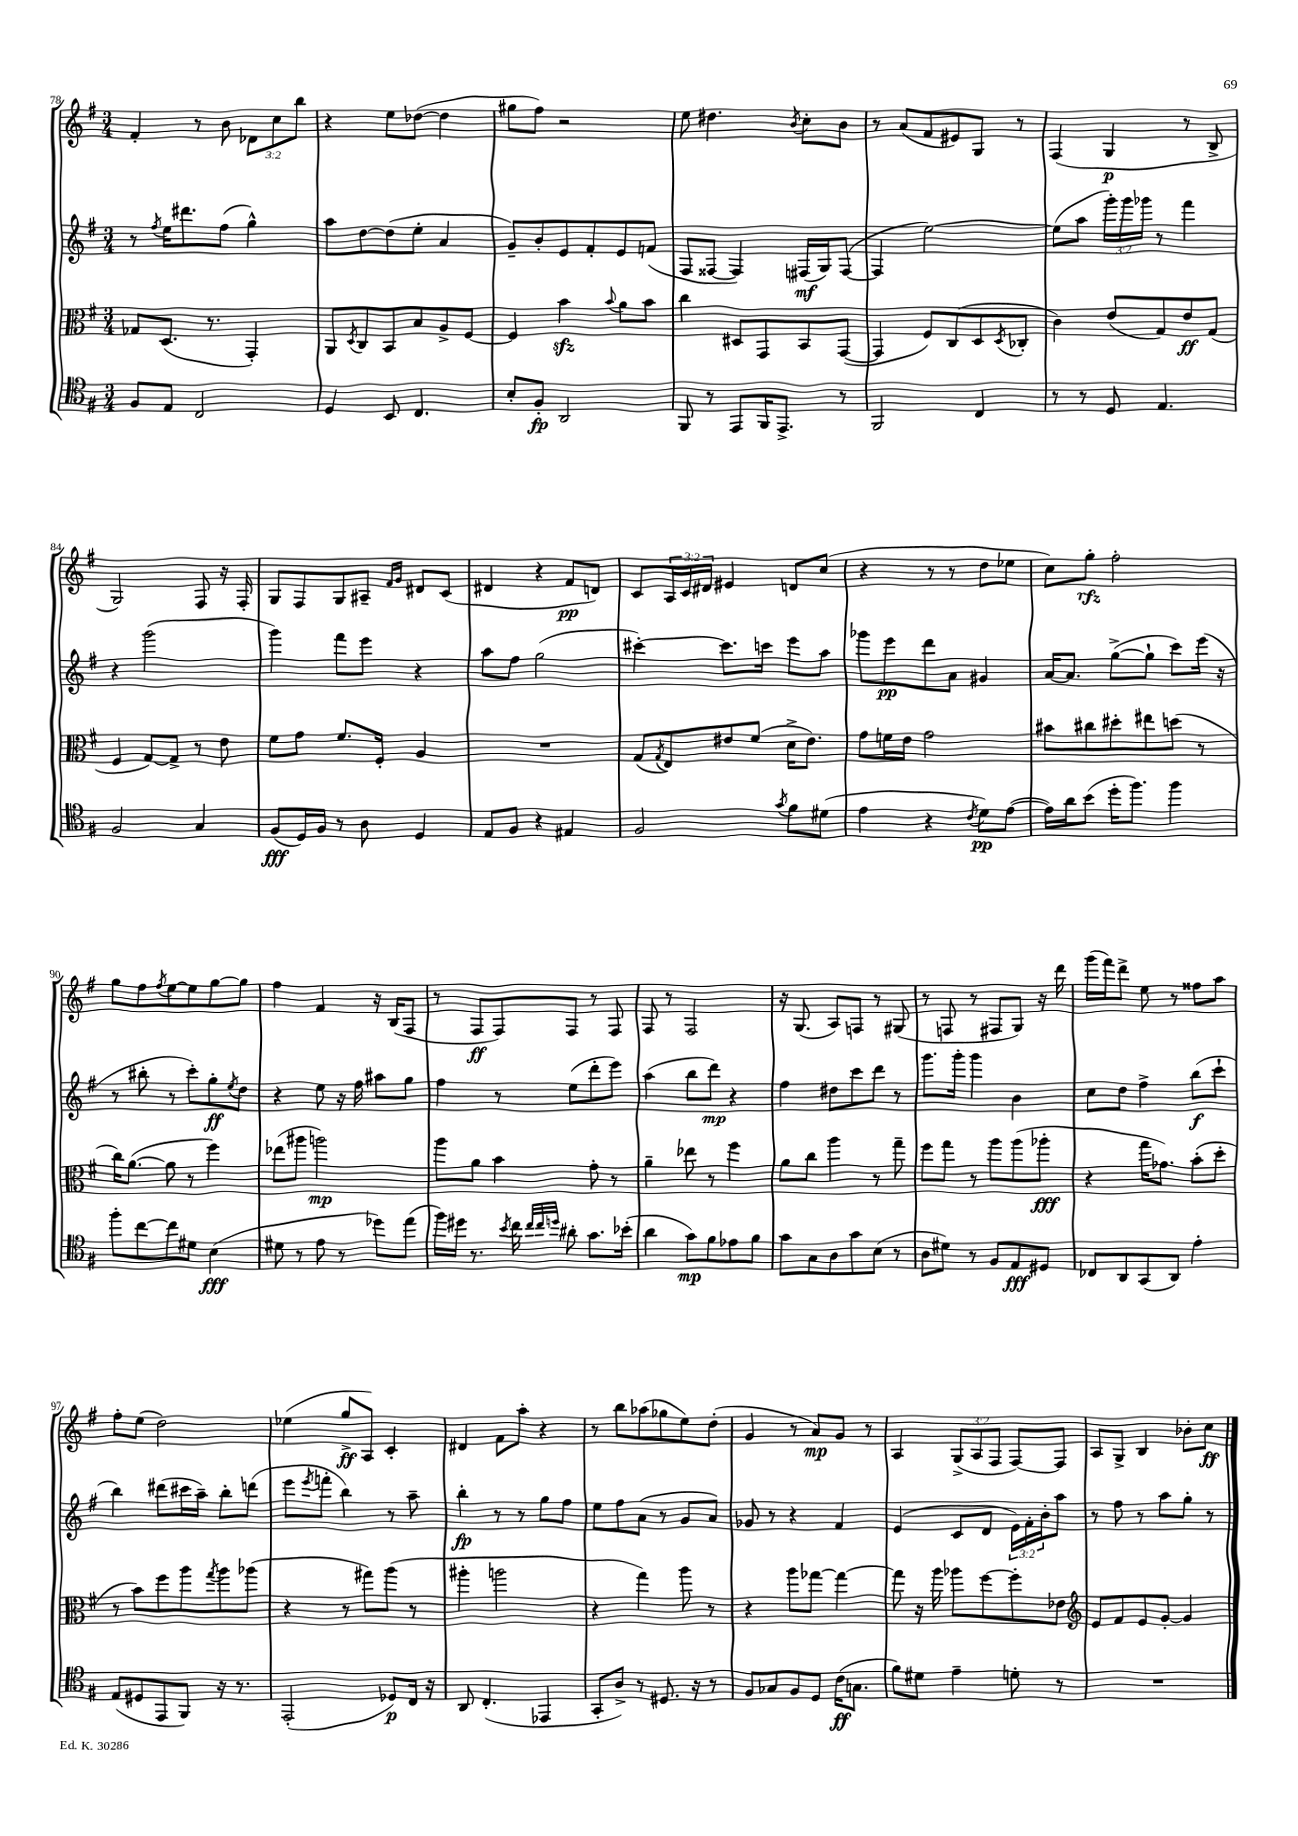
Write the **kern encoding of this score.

**kern	**kern	**kern	**kern
*staff4	*staff3	*staff2	*staff1
*clefC4	*clefC3	*clefG2	*clefG2
*k[f#]	*k[f#]	*k[f#]	*k[f#]
*M3/4	*M3/4	*M3/4	*M3/4
8F#	8G-	8r	4f#'
.	.	8qff#	.
8E	(8.D	16ee	.
.	.	8.ddd#	.
2C	.	.	8r
.	8.r	.	.
.	.	(8ff#	8b
.	4GG')	4gg^^)	12d-
.	.	.	12cc
.	.	.	12bb
=	=	=	=
4D	8AA	8aa	4r
.	8qD	.	.
.	8C	[8dd	.
8BB	8BB	(8dd]	8ee
4.C	8B	8ee'	([8dd-
.	8A^	4a	4dd-]
.	[8F#	.	.
=	=	=	=
8B'	4F#]	8g~)	8gg#
8F#'	.	8b'	8ff#)
2AA	4b	8e	2r
.	.	8f#'	.
.	8qqb	.	.
.	8a	8e	.
.	8b	(8f	.
=	=	=	=
8FF#	4cc	8F#	8ee
8r	.	[8F##	4.dd#
8EE	8D#	4F##])	.
16FF#	8GG	.	.
8.EE^	.	.	.
.	.	.	8qb
.	8BB	(16F#	8cc'
.	.	16G)	.
8r	([8GG	([8F#	8b
=	=	=	=
2FF#	4GG]	4F#]	8r
.	.	.	(8a
.	8F#)	[2ee)	8f#
.	(8C	.	8e#)
4C	8D	.	8G
.	8qD	.	.
.	8C-'	.	8r
=	=	=	=
8r	4c)	(8ee]	(4F#
8r	.	8aa	.
8D	(8e	24ggg')	4G
.	.	24ggg	.
.	.	24ggg-	.
4.E	8G)	8r	.
.	8e	4fff#	8r
.	(8G	.	8B^
=	=	=	=
2F#	4F#	4r	2G)
.	[8G)	(2ggg	.
.	8G^]	.	.
4G	8r	.	8F#
.	8e	.	16r
.	.	.	16F#'
=	=	=	=
(8F#	8f#	4ggg)	8G
16D)	8g	.	8F#
16F#	.	.	.
8r	8.f#	8fff#	8G
8A	.	8eee	8A#~
.	16F#'	.	.
.	.	.	16qqf#
.	.	.	16qqg
4D	4A	4r	8d#
.	.	.	(8c
=	=	=	=
8E	2.r	8aa	4d#
8F#	.	8ff#	.
4r	.	(2gg	4r
4E#	.	.	8f#
.	.	.	8d)
=	=	=	=
2F#	(8G	[4ccc#')	8c
.	8qG	.	.
.	8E)	.	24A
.	.	.	24c
.	.	.	24d#
.	8e#	8.ccc#]	4e#
.	(8f#	.	.
.	.	16ccc	.
8qg	.	.	.
8f#	16d^	8eee	8d
.	8.e#)	.	.
(8d#	.	8aa	(8cc
=	=	=	=
4e	8g	8ggg-	4r
.	16f	8eee	.
.	16e	.	.
4r	2g	8ddd	8r
.	.	8a	8r
8qc	.	.	.
8d)	.	4g#	8dd
([8e	.	.	8ee-
=	=	=	=
16e])	8b#	[16a	8cc)
16a	.	8.a]	.
(8b	8cc#	.	8gg'
16dd'	8dd#'	([8gg^	2ff#'
8.ff#)	.	.	.
.	8ee#	8gg`]	.
4ff#	(8dd	8ccc)	.
.	8r	(16eee	.
.	.	16r	.
=	=	=	=
8ff#'	16cc)	8r	8gg
.	([8.a	.	.
[8cc	.	8bb#'	8ff#
.	.	.	8qff#
8cc]	8a]	8r	[8ee
8d#	8r	8ccc')	8ee]
(4B	4ff#)	8gg'	[8gg
.	.	8qee	.
.	.	8dd	8gg]
=	=	=	=
8d#	(8ee-	4r	4ff#
8r	8aa#	.	.
8e	2aa)	8ee	4f#
8r	.	16r	.
.	.	16ff#	.
8dd-)	.	8aa#	16r
.	.	.	(16B
(8ee	.	8gg	8F#
=	=	=	=
16ff#)	8aa	4ff#	8r
16dd#	.	.	.
8.r	8a	.	8F#
.	4b	8r	8F#)
8qb	.	.	.
16cc	.	.	.
32qqcc	.	.	.
32qqcc	.	.	.
32qqdd	.	.	.
8a#'	.	(8ee	8F#
8.g	8g'	8ddd'	8r
.	8r	8eee)	8F#
(16b-'	.	.	.
=	=	=	=
4a	4a~	(4aa	8F#
.	.	.	8r
8g)	8ee-	8bb	2F#
8f#	8r	8ddd)	.
8e-	4ff#	4r	.
8f#	.	.	.
=	=	=	=
8g	8a	4ff#	16r
.	.	.	(8.G
8G	8cc	.	.
8A	4aa	8dd#	8A)
8g	.	8ccc	8F
(8B	8r	8ddd	8r
8r	8gg~	8r	(8G#
=	=	=	=
8A	8ff#	8.ggg	8r
8d#)	8gg	.	8F
.	.	16ggg'	.
8r	8r	4ggg	8r
8F#	8aa	.	8F#
8E	(8aa	4b	8G)
8D#	8aa-'	.	16r
.	.	.	16ddd
=	=	=	=
8C-	4r	8cc	(16ggg
.	.	.	16fff#)
8AA	.	8dd	8ddd^
(8GG	16gg	4ff#^	8ee
.	8.g-)	.	.
8AA)	.	.	8r
4e'	(8b'	(8bb	8ff##
.	8dd'	8ccc`	8aa
=	=	=	=
(8E	8r	4bb)	8ff#'
8D#	8b)	.	(8ee
8EE	8ff#	(8ddd#	2dd)
8FF#)	8aa	16ccc#	.
.	.	16aa~)	.
.	8qgg	.	.
16r	8aa	8bb'	.
8.r	.	.	.
.	(8aa-	(8ddd	.
=	=	=	=
(2EE'	4r	8eee	(4ee-
.	.	8qeee	.
.	.	8fff'	.
.	8r	4bb)	8gg^
.	8gg#)	.	8A)
8D-)	(8aa	8r	4c'
16C	8r	8aa~	.
16r	.	.	.
=	=	=	=
8AA	4aa#'	4bb'	4d#
(4.C'	.	.	.
.	2aa	8r	8f#
.	.	8r	8aa'
4EE-	.	8gg	4r
.	.	8ff#	.
=	=	=	=
8GG'	4r	8ee	8r
8A^)	.	8ff#	8bb
8r	4gg)	(8a	(8aa-
8.D#	.	8r	8gg-
.	8aa	8g	8ee)
16r	.	.	.
8r	8r	8a)	(8dd'
=	=	=	=
8F#	4r	8g-	4g
8G-	.	8r	.
8F#	8aa	4r	8r
8D	[8gg-	.	8a)
(16c	4gg-_	4f#	8g
8.G	.	.	.
.	.	.	8r
=	=	=	=
8f#)	8gg-]	(4e	4A
8d#	16r	.	.
.	16aa	.	.
4e~	8aa-	8c	(12G^
.	.	.	12A
.	[8ff#	8d	.
.	.	.	12F#
8d'	8ff#']	24e)	[8F#)
.	.	24f#'	.
.	.	24b'	.
8r	8e-	8aa	8F#]
=	=	=	=
*	*clefG2	*	*
2.r	8e	8r	8A
.	8f#	8ff#	8G^
.	8e	8r	4B
.	[8g'	8aa	.
.	4g]	8gg'	8b-'
.	.	8r	8cc
==	==	==	==
*-	*-	*-	*-
